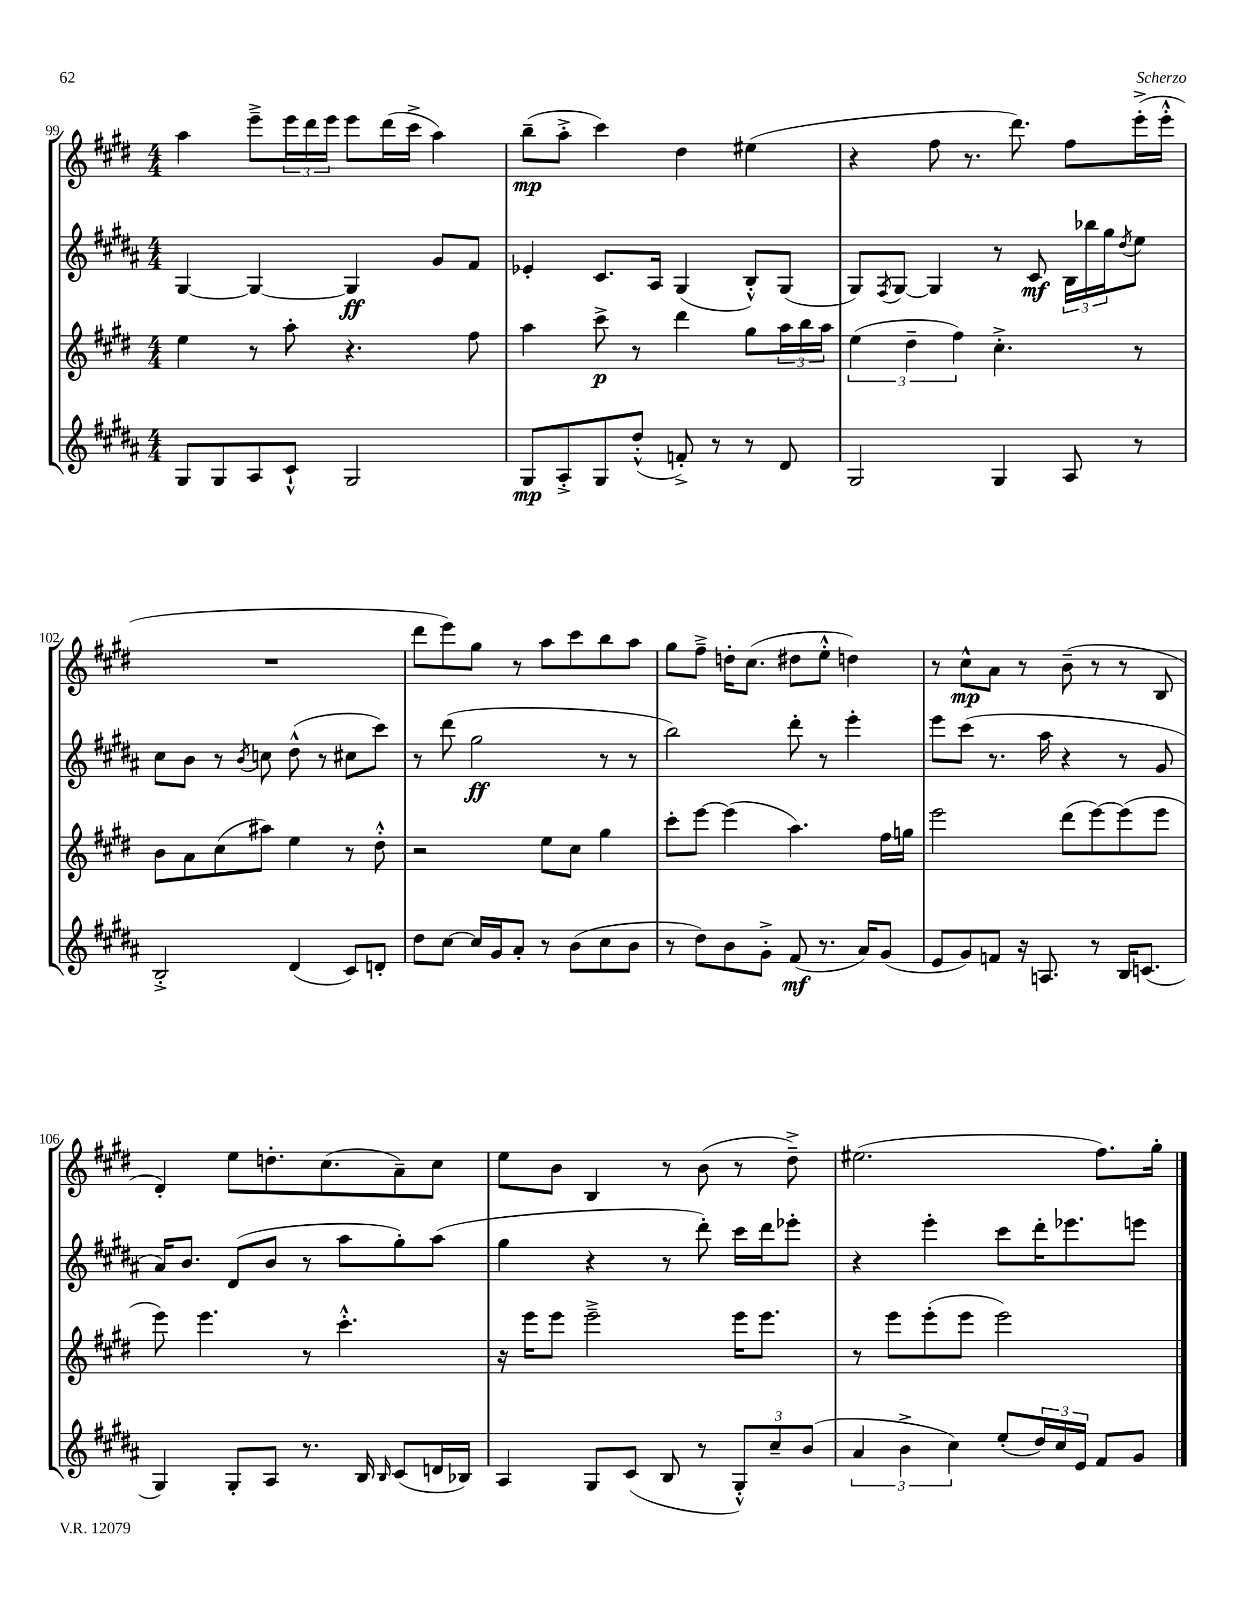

**kern	**dynam	**kern	**dynam	**kern	**dynam	**kern	**dynam
*part4	*part4	*part3	*part3	*part2	*part2	*part1	*part1
*staff4	*staff4	*staff3	*staff3	*staff2	*staff2	*staff1	*staff1
*clefG2	*	*clefG2	*	*clefG2	*	*clefG2	*
*k[f#c#g#d#a#]	*	*k[f#c#g#d#]	*	*k[f#c#g#d#a#]	*	*k[f#c#g#d#]	*
*M4/4	*	*M4/4	*	*M4/4	*	*M4/4	*
=99	=99	=99	=99	=99	=99	=99	=99
8G#/L	.	4ee\	.	[4G#/	.	4aa\	.
8G#/	.	.	.	.	.	.	.
8A#/	.	8r	.	4G#/_	.	8eee~^\L	.
8c#`^^/J	.	8aa'\	.	.	.	24eee\L	.
.	.	.	.	.	.	24ddd#\	.
.	.	.	.	.	.	24eee\JJ	.
2G#/	.	4.r	.	4G#/]	ff	8eee\L	.
.	.	.	.	.	.	(16ddd#\L	.
.	.	.	.	.	.	16ccc#^\JJ	.
.	.	.	.	8g#/L	.	4aa\)	.
.	.	8ff#\	.	8f#/J	.	.	.
=100	=100	=100	=100	=100	=100	=100	=100
8G#/L	mp	4aa\	.	4e-X'/	.	(8bb~\L	mp
8A#'^/	.	.	.	.	.	8aa'^\J	.
8G#/	.	8ccc#^\	p	8.c#/L	.	4ccc#\)	.
(8dd#'^^/J	.	8r	.	.	.	.	.
.	.	.	.	16A#/Jk	.	.	.
8fn'^/)	.	4ddd#\	.	(4G#/	.	4dd#\	.
8r	.	.	.	.	.	.	.
8r	.	8gg#\L	.	8B'^^/L)	.	(4ee#X\	.
8d#/	.	24aa\L	.	(8G#/J	.	.	.
.	.	24bb\	.	.	.	.	.
.	.	24aa\JJ	.	.	.	.	.
=101	=101	=101	=101	=101	=101	=101	=101
2G#/	.	(6ee\	.	8G#/L)	.	4r	.
.	.	.	.	8qF#/	.	.	.
.	.	.	.	[8G#/J	.	.	.
.	.	6dd#~\	.	.	.	.	.
.	.	.	.	4G#/]	.	8ff#\	.
.	.	6ff#\)	.	.	.	.	.
.	.	.	.	.	.	8.r	.
4G#/	.	4.cc#'^\	.	8r	.	.	.
.	.	.	.	.	.	8.ddd#\)	.
.	.	.	.	8c#/	mf	.	.
8A#/	.	.	.	24B\LL	.	8ff#\L	.
.	.	.	.	24bb-X\	.	.	.
.	.	.	.	24gg#\J	.	.	.
.	.	.	.	8qdd#/	.	.	.
8r	.	8r	.	8ee\J	.	(16eee'^\L	.
.	.	.	.	.	.	16eee'^^\JJ	.
!!LO:LB:g=z
=102	=102	=102	=102	=102	=102	=102	=102
2B'^/	.	8b\L	.	8cc#\L	.	1r	.
.	.	8a\	.	8b\J	.	.	.
.	.	(8cc#\	.	8r	.	.	.
.	.	.	.	8qb/	.	.	.
.	.	8aa#X\J)	.	8ccn\	.	.	.
(4d#/	.	4ee\	.	(8dd#^^\	.	.	.
.	.	.	.	8r	.	.	.
8c#/L)	.	8r	.	8cc#X\L	.	.	.
8dn'/J	.	8dd#'^^\	.	8ccc#\J)	.	.	.
=103	=103	=103	=103	=103	=103	=103	=103
8dd#\L	.	2r	.	8r	.	8ddd#\L	.
[8cc#\J	.	.	.	(8ddd#\	.	8eee\)	.
16cc#/LL]	.	.	.	2gg#\	ff	8gg#\J	.
16g#/J	.	.	.	.	.	.	.
8a#'/J	.	.	.	.	.	8r	.
8r	.	8ee\L	.	.	.	8aa\L	.
(8b\L	.	8cc#\J	.	.	.	8ccc#\	.
8cc#\	.	4gg#\	.	8r	.	8bb\	.
8b\J	.	.	.	8r	.	8aa\J	.
=104	=104	=104	=104	=104	=104	=104	=104
8r	.	8ccc#'\L	.	2bb\)	.	8gg#\L	.
8dd#\L)	.	[8eee\J	.	.	.	8ff#~^\J	.
8b\	.	(4eee\]	.	.	.	16ddn'\KL	.
.	.	.	.	.	.	(8.cc#\J	.
8g#'^\J	.	.	.	.	.	.	.
(8f#/	mf	4.aa\)	.	8ddd#'\	.	8dd#X\L	.
8.r	.	.	.	8r	.	8ee'^^\J	.
.	.	.	.	4eee'\	.	4ddn\)	.
16a#/KL)	.	.	.	.	.	.	.
(8g#/J	.	16ff#\LL	.	.	.	.	.
.	.	16ggn\JJ	.	.	.	.	.
=105	=105	=105	=105	=105	=105	=105	=105
8e/L	.	2eee\	.	8eee\L	.	8r	.
8g#/)	.	.	.	(8ccc#\J	.	8cc#^^\L	mp
8fn/J	.	.	.	8.r	.	8a\J	.
16r	.	.	.	.	.	8r	.
8.An/	.	.	.	16aa#\	.	.	.
.	.	(8ddd#\L	.	4r	.	(8b~\	.
8r	.	[8eee\)	.	.	.	8r	.
16B/KL	.	(8eee\]	.	8r	.	8r	.
(8.cn/J	.	.	.	.	.	.	.
.	.	8eee\J	.	8g#/	.	8B/	.
!!LO:LB:g=z
=106	=106	=106	=106	=106	=106	=106	=106
4G#/)	.	8eee\)	.	16a#/KL)	.	4d#'/)	.
.	.	.	.	8.b/J	.	.	.
.	.	4.eee\	.	.	.	.	.
8G#'/L	.	.	.	(8d#/L	.	8ee\L	.
8A#/J	.	.	.	8b/J	.	8.ddn'\	.
8.r	.	8r	.	8r	.	.	.
.	.	.	.	.	.	(8.cc#\	.
.	.	4.ccc#'^^\	.	8aa#\L	.	.	.
16B/	.	.	.	.	.	.	.
16qqB/	.	.	.	.	.	.	.
(8c#/L	.	.	.	8gg#'\)	.	8a~\)	.
16dn/L	.	.	.	(8aa#\J	.	8cc#\J	.
16B-X/JJ)	.	.	.	.	.	.	.
=107	=107	=107	=107	=107	=107	=107	=107
4A#/	.	16r	.	4gg#\	.	8ee\L	.
.	.	16eee\KL	.	.	.	.	.
.	.	8eee\J	.	.	.	8b\J	.
8G#/L	.	2eee~^\	.	4r	.	4B/	.
(8c#/J	.	.	.	.	.	.	.
8B/	.	.	.	8r	.	8r	.
8r	.	.	.	8ddd#'\)	.	(8b\	.
12G#'^^/L)	.	16eee\KL	.	16ccc#\LL	.	8r	.
.	.	8.eee\J	.	16ddd#\J	.	.	.
12cc#~/	.	.	.	.	.	.	.
.	.	.	.	8eee-X'\J	.	8dd#~^\)	.
(12b/J	.	.	.	.	.	.	.
=108	=108	=108	=108	=108	=108	=108	=108
6a#/	.	8r	.	4r	.	(2.ee#X\	.
.	.	8eee\L	.	.	.	.	.
6b^\	.	.	.	.	.	.	.
.	.	(8eee'\	.	4eee'\	.	.	.
6cc#\)	.	.	.	.	.	.	.
.	.	8eee\J	.	.	.	.	.
(8ee'/L	.	2eee\)	.	8ccc#\L	.	.	.
24dd#/L)	.	.	.	16ddd#'\K	.	.	.
24cc#/	.	.	.	.	.	.	.
.	.	.	.	8.eee-X\	.	.	.
24e/JJ	.	.	.	.	.	.	.
8f#/L	.	.	.	.	.	8.ff#\L)	.
8g#/J	.	.	.	8eeen\J	.	.	.
.	.	.	.	.	.	16gg#'\Jk	.
==	==	==	==	==	==	==	==
*-	*-	*-	*-	*-	*-	*-	*-
